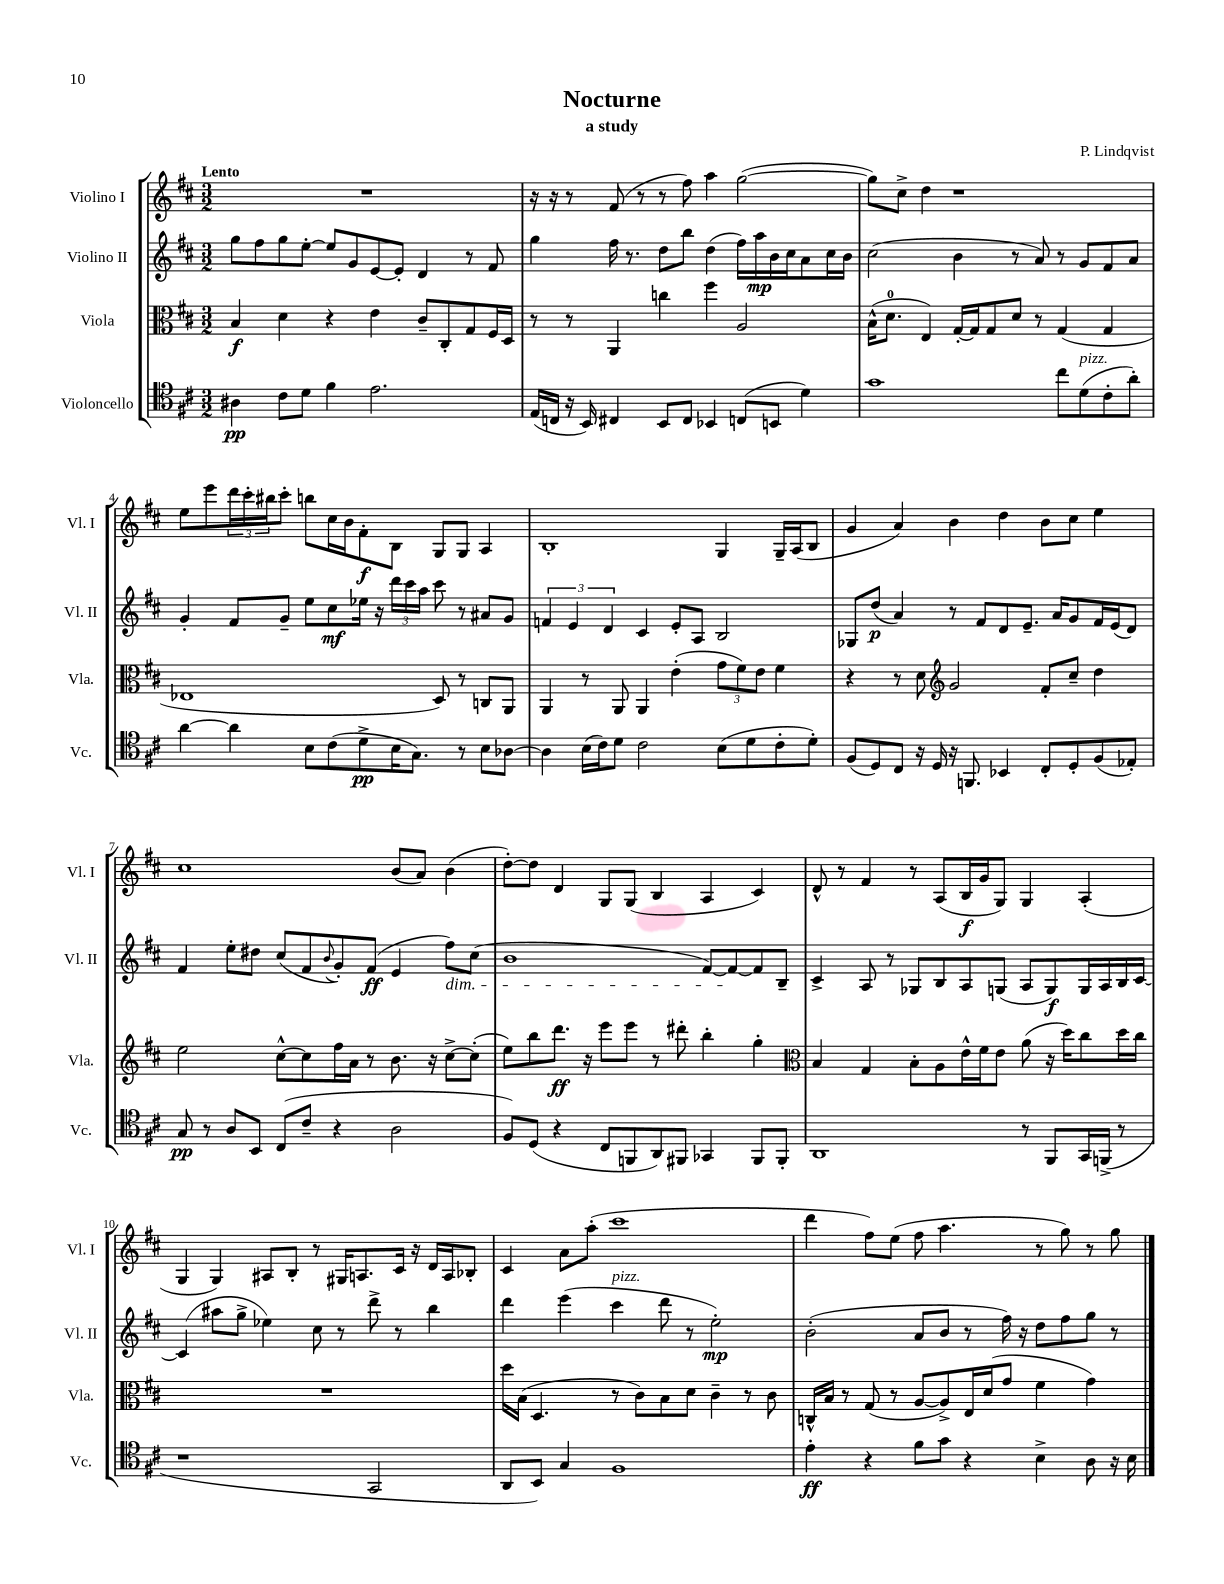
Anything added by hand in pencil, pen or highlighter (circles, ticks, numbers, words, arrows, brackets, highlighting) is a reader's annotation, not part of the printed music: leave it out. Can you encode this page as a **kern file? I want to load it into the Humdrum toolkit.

**kern	**kern	**kern	**kern
*staff4	*staff3	*staff2	*staff1
*clefC4	*clefC3	*clefG2	*clefG2
*k[f#c#]	*k[f#c#]	*k[f#c#]	*k[f#c#]
*M3/2	*M3/2	*M3/2	*M3/2
4A#	4B	8gg	1.r
.	.	8ff#	.
8c#	4d	8gg	.
8d	.	[8ee'	.
4f#	4r	8ee]	.
.	.	8g	.
2.e	4e	[8e	.
.	.	8e']	.
.	8c#~	4d	.
.	8C#'	.	.
.	8G	8r	.
.	16F#	8f#	.
.	16D	.	.
=	=	=	=
(16E	8r	4gg	16r
16C	.	.	16r
16r	8r	.	8r
16BB)	.	.	.
4C#	4AA	16ff#	(8f#
.	.	8.r	.
.	.	.	8r
8BB	4cc	8dd	8r
8C#	.	8bb	8ff#)
4BB-	4ff#	(4dd	4aa
(8C	2A	16ff#)	([2gg
.	.	16aa	.
8BB	.	16b	.
.	.	16cc#	.
4d)	.	8a	.
.	.	16cc#	.
.	.	16b	.
=	=	=	=
1g	(16B^^	(2cc#	8gg])
.	8.d	.	.
.	.	.	8cc#^
.	4E)	.	4dd
.	[16G'	4b	1r
.	16G]	.	.
.	8G	.	.
.	8d	8r	.
.	8r	8a)	.
8cc#	(4G	8r	.
(8d	.	8g	.
8c#'	4G	8f#	.
8a')	.	8a	.
=	=	=	=
[4a	1E-	4g'	8ee
.	.	.	8eee
4a]	.	8f#	24ddd
.	.	.	24ccc#'
.	.	.	24bb#
.	.	8g~	8ccc#'
8B	.	8ee	8bb
(8c#	.	8cc#	16cc#
.	.	.	16b
8d^	.	16ee-	8f#'
.	.	16r	.
16B	.	24ddd	8B
.	.	24ccc#	.
8.G)	.	.	.
.	.	24aa	.
.	8D)	8ccc#	8G
8r	8r	8r	8G
8B	8C	8a#	4A
[8A-	8AA	8g	.
=	=	=	=
4A-]	4AA	6f	1B'
.	.	6e	.
(16B	8r	.	.
16c#)	.	.	.
.	.	6d	.
8d	8AA	.	.
2c#	4AA	4c#	.
.	(4e'	8e'	.
.	.	8A	.
(8B	12g	2B	4G
.	12f#)	.	.
8d	.	.	.
.	12e	.	.
8c#'	4f#	.	16G~
.	.	.	(16A
8d')	.	.	8B
=	=	=	=
(8F#	4r	8G-	4g
8D)	.	(8dd	.
8C#	8r	4a)	4a)
16r	8d	.	.
16D	.	.	.
*	*clefG2	*	*
16r	2g	8r	4b
8.FF	.	.	.
.	.	8f#	.
4BB-	.	8d	4dd
.	.	8.e~	.
8C#'	8f#'	.	8b
.	.	16a	.
8D'	8cc#~	8g	8cc#
(8F#	4dd	16f#	4ee
.	.	(16e	.
8E-')	.	8d)	.
=	=	=	=
8G	2ee	4f#	1cc#
8r	.	.	.
8A	.	8ee'	.
8BB	.	8dd#	.
(8C#	[8cc#^^	(8cc#	.
8c#~	8cc#]	8f#	.
.	.	8qqb	.
4r	16ff#	8g')	.
.	16a	.	.
.	8r	(8f#	.
2A	8.b	4e	(8b
.	.	.	8a)
.	16r	.	.
.	[8cc#^	8ff#)	(4b
.	(8cc#']	(8cc#	.
=	=	=	=
8F#)	8ee)	1b	[8dd')
(8D	8bb	.	8dd]
4r	8.ddd	.	4d
.	16r	.	.
8C#	8eee	.	8G
8FF	8eee	.	(8G
8AA)	8r	.	4B
8FF#	8ddd#'	.	.
4GG-	4bb'	[8f#)	4A
.	.	8f#_	.
8FF#	4gg'	8f#]	4c#)
8FF#'	.	8B~	.
=	=	=	=
*	*clefC3	*	*
1AA	4B	4c#^	8d^^
.	.	.	8r
.	4G	8A	4f#
.	.	8r	.
.	8B'	8G-	8r
.	8A	8B	(8A
.	16e^^	8A	16B
.	16f#	.	16g
.	8e	(8G	8G)
8r	(8a	8A	4G
8FF#	16r	8G)	.
.	16dd)	.	.
16GG	8cc#	16G	(4A'
(16FF^	.	16A	.
8r	16dd	16B	.
.	16cc#	[16c#	.
=	=	=	=
1r	1.r	(4c#]	4G
.	.	8aa#	4G)
.	.	8gg^	.
.	.	4ee-)	8A#
.	.	.	8B'
.	.	8cc#	8r
.	.	8r	16G#
.	.	.	8.A
2GG	.	8ddd^	.
.	.	8r	16c#
.	.	.	16r
.	.	4bb	16d
.	.	.	16A
.	.	.	8B-'
=	=	=	=
8AA	16dd	4ddd	4c#
.	(16B	.	.
8BB)	4.D	.	.
4G	.	(4eee	8a
.	.	.	(8aa'
1F#	8r	4ccc#	1ccc#
.	8c#)	.	.
.	8B	8ddd	.
.	8d	8r	.
.	4c#~	2ee')	.
.	8r	.	.
.	8c#	.	.
=	=	=	=
4e'	16C^^	(2b'	4ddd
.	16B	.	.
.	8r	.	.
4r	(8G	.	8ff#)
.	8r	.	(8ee
8f#	[8A	8a	8ff#
8g	8A^])	8b	4.aa
4r	16E	8r	.
.	(16d	.	.
.	8g	16ff#)	.
.	.	16r	.
4B^	4f#	8dd	8r
.	.	8ff#	8gg)
8A	4g)	8gg	8r
16r	.	8r	8gg
16B	.	.	.
==	==	==	==
*-	*-	*-	*-
